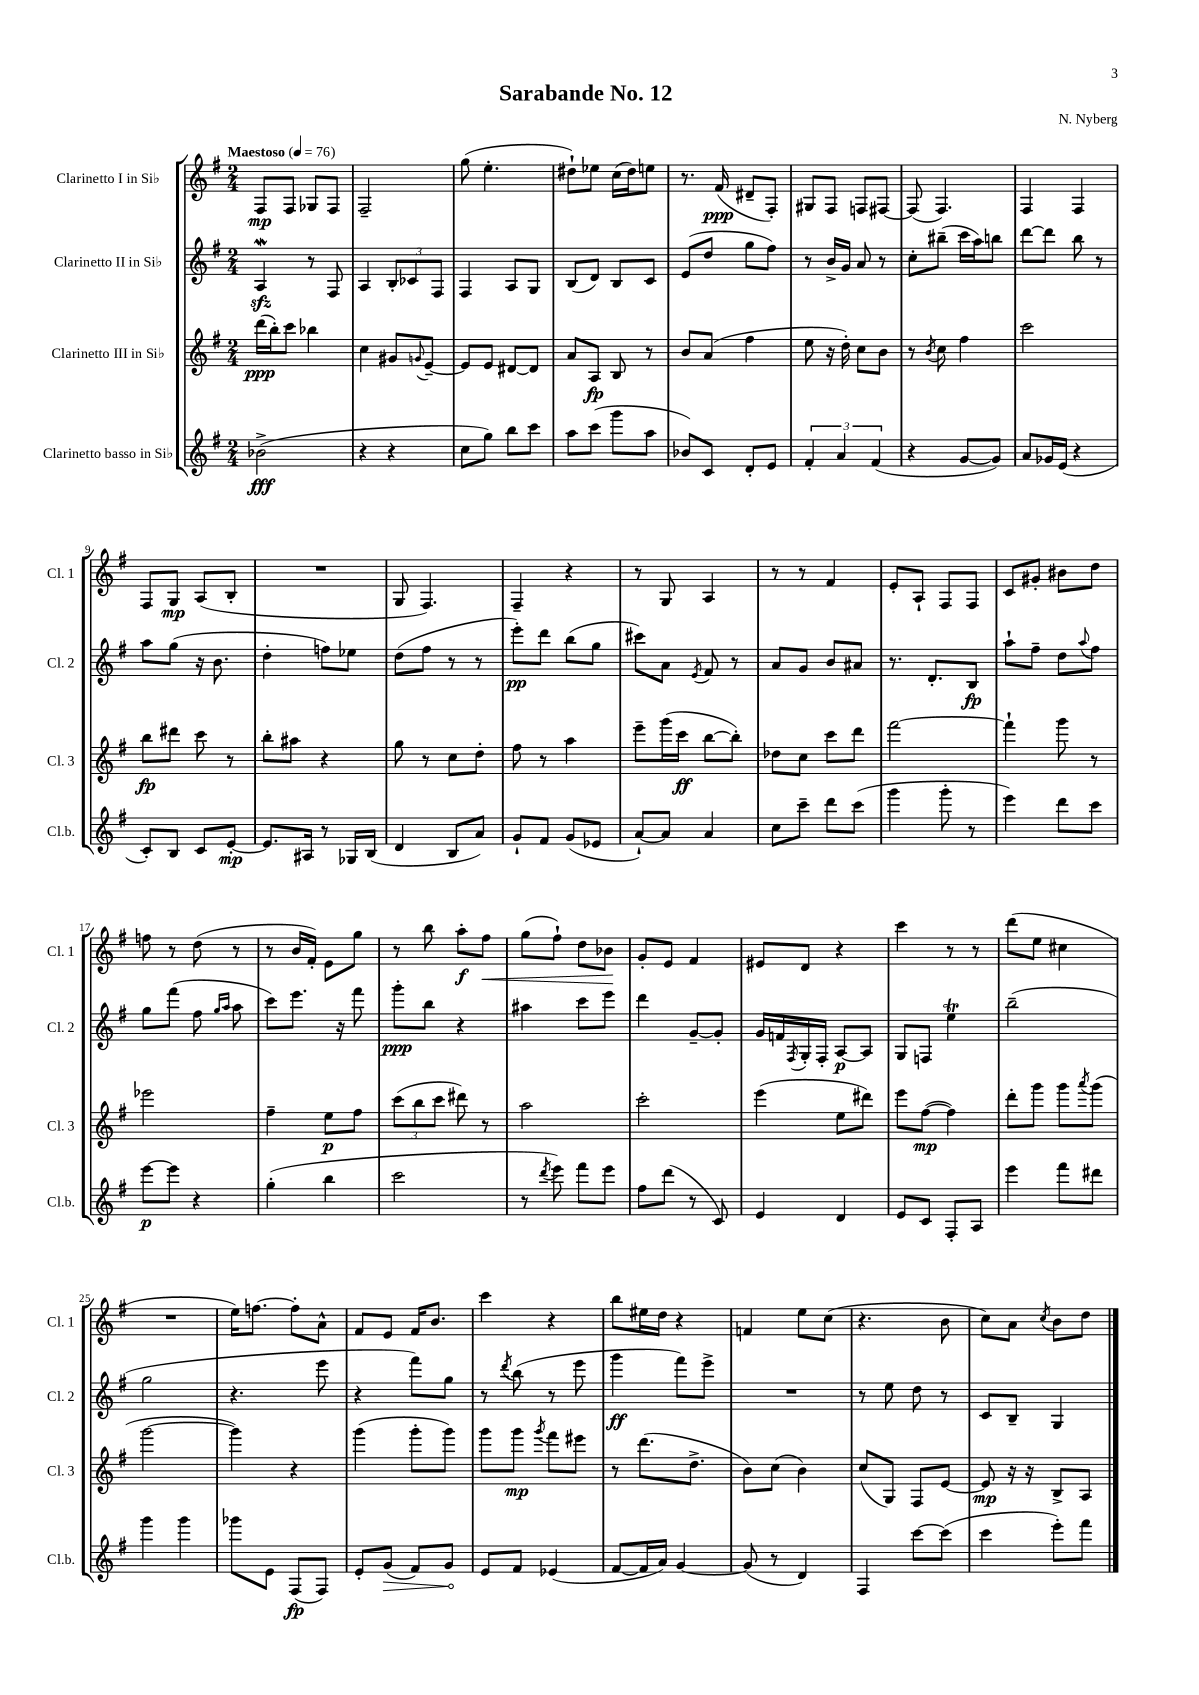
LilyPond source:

\header { title = "Sarabande No. 12" composer = "N. Nyberg" }
<<
\new StaffGroup <<
\new Staff = "s0" \with { instrumentName = "Clarinetto I in Sib" shortInstrumentName = "Cl. 1" } {
    \clef treble \key g \major \numericTimeSignature \time 2/4 \tempo "Maestoso" 4 = 76
    fis8\mp fis8 ges8 fis8 |
    fis2-- |
    g''8( e''4.-. |
    dis''8-!) ees''8 c''16( dis''16) e''8 |
    r8. fis'16\ppp( dis'8-- fis8-.) |
    gis8 fis8 f8 fis8~ |
    fis8( fis4.) |
    fis4 fis4 |
    fis8 g8\mp a8( b8-. |
    R2 |
    g8 fis4.) |
    fis4-- r4 |
    r8 g8 a4 |
    r8 r8 fis'4 |
    e'8-. a8-! fis8 fis8 |
    c'8 gis'8-. bis'8 d''8 |
    f''8 r8 d''8( r8 |
    r8 b'16 fis'16-.) e'8 g''8 |
    r8 b''8 a''8-.\f fis''8\< |
    g''8( fis''8-!) d''8 bes'8\! |
    g'8-. e'8 fis'4 |
    eis'8 d'8 r4 |
    c'''4 r8 r8 |
    d'''8( e''8 cis''4 |
    R2 |
    e''16) f''8.~ f''8-. a'8-^ |
    fis'8 e'8 fis'16 b'8. |
    c'''4 r4 |
    b''8 eis''16 d''16 r4 |
    f'4 e''8 c''8( |
    r4. b'8 |
    c''8) a'8 \acciaccatura { c''8 } b'8 d''8 \bar "|." |
}
\new Staff = "s1" \with { instrumentName = "Clarinetto II in Sib" shortInstrumentName = "Cl. 2" } {
    \clef treble \key g \major \numericTimeSignature \time 2/4
    a4\mordent\sfz r8 fis8 |
    a4 \tuplet 3/2 { b8-. ces'8 fis8 } |
    fis4 a8 g8 |
    b8( d'8) b8 c'8 |
    e'8( d''8 g''8 fis''8) |
    r8 b'16-> g'16 a'8 r8 |
    c''8-. bis''8--( c'''16 a''16) b''8 |
    d'''8~ d'''8 b''8 r8 |
    a''8 g''8( r16 b'8. |
    d''4-. f''8) ees''8 |
    d''8( fis''8 r8 r8 |
    e'''8-.\pp) d'''8 b''8( g''8 |
    cis'''8) a'8 \acciaccatura { e'8 } fis'8 r8 |
    a'8 g'8 b'8 ais'8 |
    r8. d'8.-. b8\fp |
    a''8-! fis''8-- d''8 \appoggiatura { a''8 } fis''8 |
    g''8 fis'''8( fis''8 \grace { g''16 a''16 } a''8 |
    c'''8) e'''8. r16 fis'''8 |
    g'''8-.\ppp b''8 r4 |
    ais''4 c'''8 e'''8 |
    d'''4 g'8~-- g'8-. |
    g'16 f'16 \acciaccatura { fis8 } g16-. fis16-. a8~\p a8 |
    g8 f8 e''4\trill |
    b''2--( |
    g''2 |
    r4. e'''8 |
    r4 fis'''8) g''8 |
    r8 \acciaccatura { d'''8 } b''8( r8 e'''8 |
    g'''4\ff fis'''8) e'''8-> |
    R2 |
    r8 e''8 d''8 r8 |
    c'8 b8-- g4 \bar "|." |
}
\new Staff = "s2" \with { instrumentName = "Clarinetto III in Sib" shortInstrumentName = "Cl. 3" } {
    \clef treble \key g \major \numericTimeSignature \time 2/4
    d'''16\ppp( b''16-.) c'''8 bes''4 |
    c''4 gis'8 \appoggiatura { g'8 } e'8~-- |
    e'8 e'8 dis'8~ dis'8 |
    a'8 a8\fp b8 r8 |
    b'8 a'8( fis''4 |
    e''8 r16 d''16-.) c''8 b'8 |
    r8 \acciaccatura { b'8 } c''8 fis''4 |
    c'''2 |
    b''8\fp dis'''8 c'''8 r8 |
    b''8-. ais''8 r4 |
    g''8 r8 c''8 d''8-. |
    fis''8 r8 a''4 |
    e'''8-- g'''16( c'''16\ff b''8~ b''8-.) |
    des''8 c''8 c'''8 d'''8 |
    fis'''2~ |
    fis'''4-! g'''8 r8 |
    ees'''2 |
    fis''4-- e''8\p fis''8 |
    \tuplet 3/2 { c'''8( b''8 c'''8 } dis'''8) r8 |
    a''2 |
    c'''2-. |
    e'''4( e''8 dis'''8) |
    e'''8 fis''8~\mp( fis''4) |
    d'''8-. g'''8 g'''8 \acciaccatura { a'''8 } g'''8( |
    g'''2~ |
    g'''4) r4 |
    g'''4( g'''8-. g'''8) |
    g'''8 g'''8\mp \acciaccatura { g'''8 } fis'''8 eis'''8 |
    r8 d'''8.( d''8.-> |
    b'8) c''8( b'4) |
    c''8( g8) fis8 e'8~ |
    e'8\mp r16 r16 b8-> a8 \bar "|." |
}
\new Staff = "s3" \with { instrumentName = "Clarinetto basso in Sib" shortInstrumentName = "Cl.b." } {
    \clef treble \key g \major \numericTimeSignature \time 2/4
    bes'2->\fff( |
    r4 r4 |
    c''8 g''8) b''8 c'''8 |
    a''8 c'''8( g'''8 a''8 |
    bes'8) c'8 d'8-. e'8 |
    \tuplet 3/2 { fis'4-. a'4 fis'4( } |
    r4 g'8~ g'8) |
    a'8 ges'16 e'16( r4 |
    c'8-.) b8 c'8 e'8~-.\mp |
    e'8. ais16 r8 ges16 b16( |
    d'4 b8 a'8) |
    g'8-! fis'8 g'8( ees'8 |
    a'8~-!) a'8 a'4 |
    c''8 c'''8-- d'''8 c'''8( |
    g'''4 g'''8-. r8 |
    e'''4) d'''8 c'''8 |
    e'''8~\p e'''8 r4 |
    g''4-.( b''4 |
    c'''2 |
    r8 \acciaccatura { d'''8 } e'''8) fis'''8 e'''8 |
    fis''8 d'''8( r8 c'8) |
    e'4 d'4 |
    e'8 c'8 fis8-. a8 |
    e'''4 fis'''8 dis'''8 |
    g'''4 g'''4 |
    ges'''8 e'8 fis8\fp( fis8) |
    e'8-. \once \override Hairpin.circled-tip = ##t g'8\>( fis'8) g'8\! |
    e'8 fis'8 ees'4( |
    fis'8~ fis'16 a'16) g'4~ |
    g'8( r8 d'4) |
    fis4 c'''8~ c'''8( |
    c'''4 e'''8-.) fis'''8 \bar "|." |
}
>>
>>
